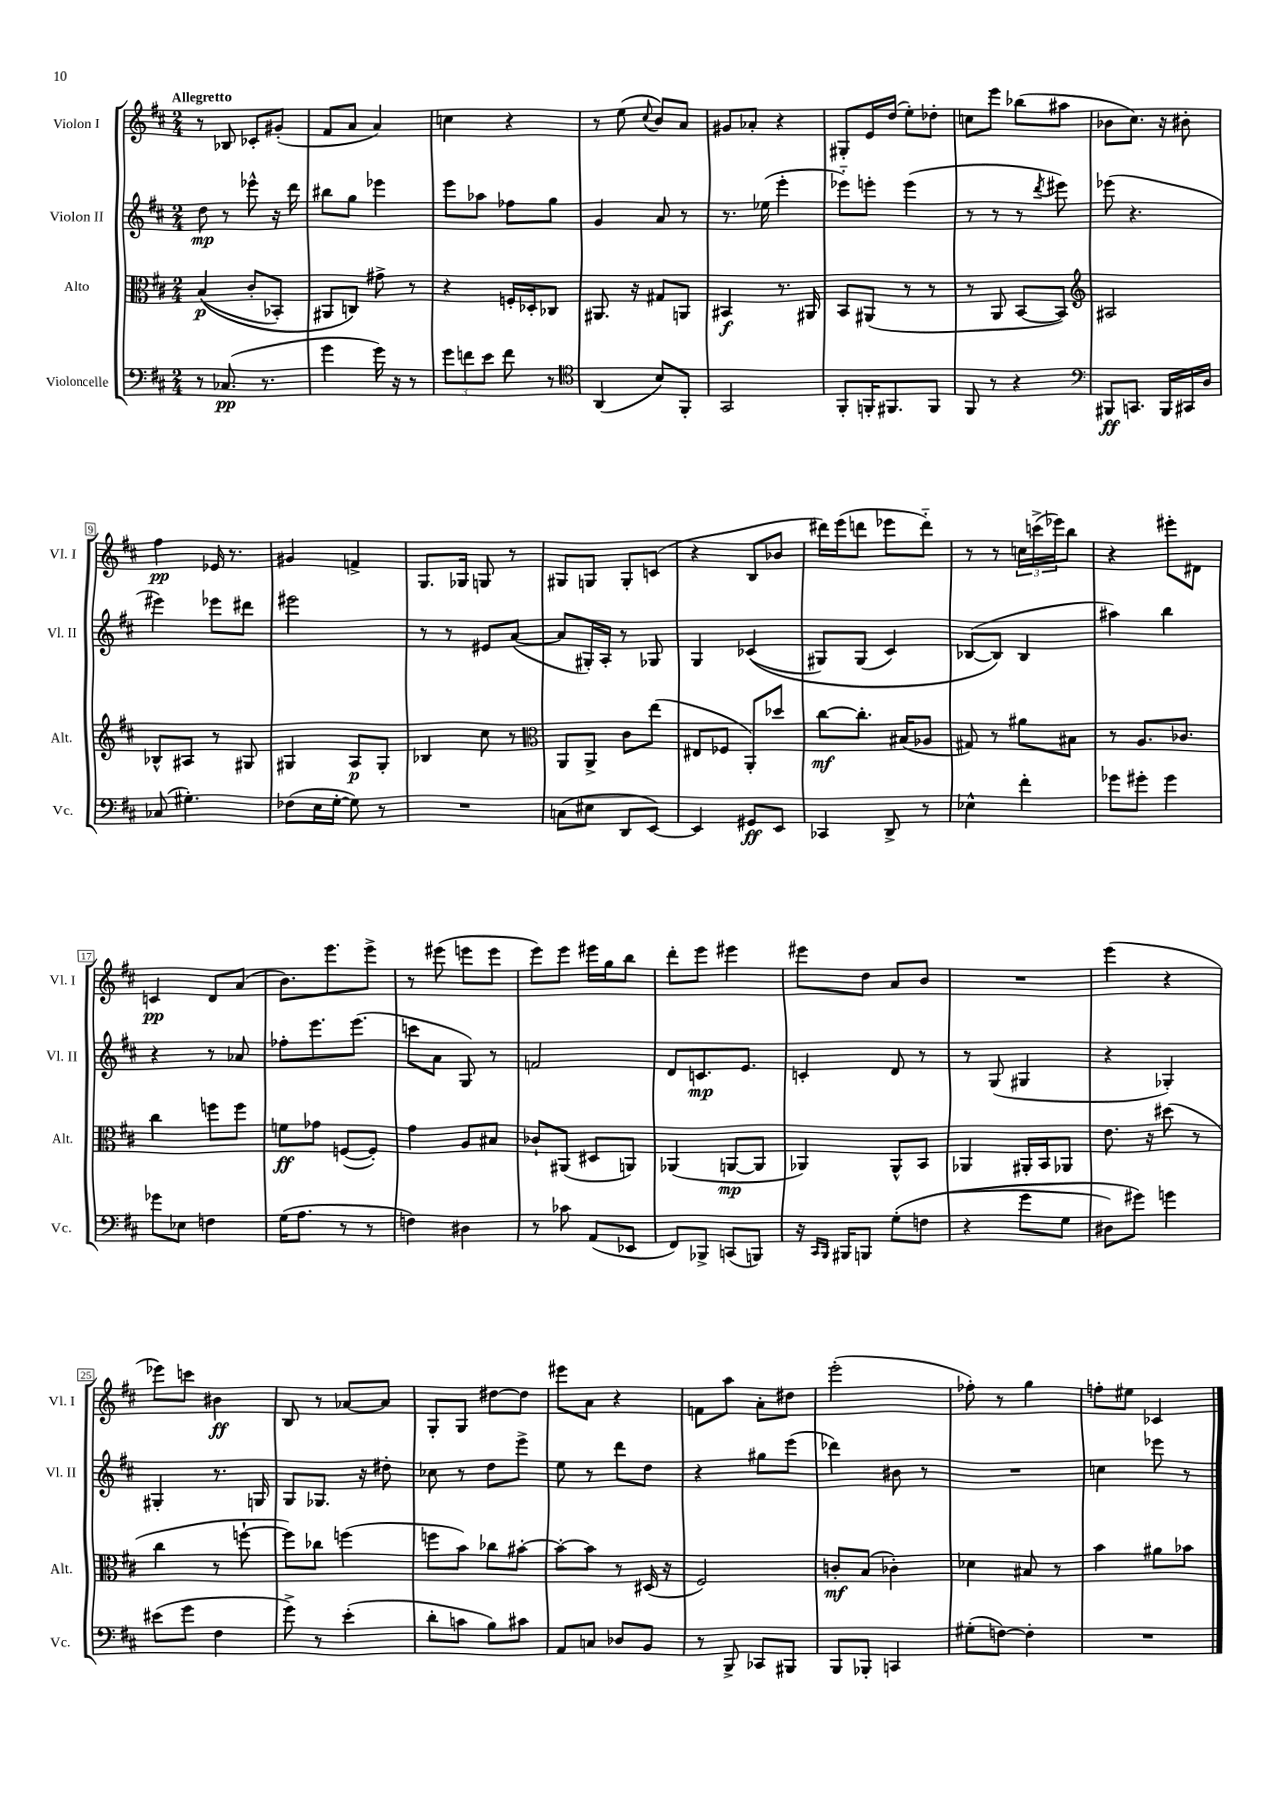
<<
\new StaffGroup <<
\new Staff = "s0" \with { instrumentName = "Violon I" shortInstrumentName = "Vl. I" } {
    \clef treble \key d \major \numericTimeSignature \time 2/4 \tempo "Allegretto"
    r8 bes8 ces'8-. gis'8-.( |
    fis'8 a'8 a'4) |
    c''4 r4 |
    r8 e''8( \appoggiatura { cis''8 } b'8) a'8 |
    gis'8 aes'8-. r4 |
    gis8-. e'16 d''16( e''8-.) des''8-. |
    c''8 e'''8 bes''8( ais''8 |
    bes'8 cis''8.) r16 bis'8-. |
    fis''4\pp ees'16 r8. |
    gis'4 f'4-> |
    g8. ges16 g8 r8 |
    gis8 g8 g8-. c'8( |
    r4 b8 bes'8 |
    dis'''16) e'''16( d'''8 ees'''8 d'''8-_) |
    r8 r8 \tuplet 3/2 { c''16 c'''16->( ees'''16) } b''8 |
    r4 eis'''8-. dis'8 |
    c'4\pp d'8 a'8( |
    b'8.) e'''8. e'''8-> |
    r8 eis'''8( e'''8 e'''8 |
    e'''8) e'''8 eis'''16 g''16 b''8 |
    d'''8-. e'''8 eis'''4 |
    eis'''8 d''8 a'8 b'8 |
    R2 |
    e'''4( r4 |
    ees'''8) c'''8 bis'4\ff |
    b8 r8 aes'8~ aes'8 |
    g8-. g8 dis''8~ dis''8 |
    eis'''8 a'8 r4 |
    f'8 a''8 a'8-. dis''8 |
    e'''2-.( |
    fes''8-.) r8 g''4 |
    f''8-. eis''8 ces'4 \bar "|." |
}
\new Staff = "s1" \with { instrumentName = "Violon II" shortInstrumentName = "Vl. II" } {
    \clef treble \key d \major \numericTimeSignature \time 2/4
    d''8\mp r8 ees'''8-^ r16 d'''16 |
    bis''8 g''8 ees'''4 |
    e'''8 aes''8 fes''8 g''8 |
    g'4 a'8 r8 |
    r8. ees''16( e'''4-. |
    ees'''8-_) e'''8-. e'''4( |
    r8 r8 r8 \acciaccatura { d'''8 } eis'''8) |
    ees'''8( r4. |
    eis'''4) ees'''8 dis'''8 |
    eis'''2 |
    r8 r8 eis'8 a'8~( |
    a'8 gis16-.) a16-. r8 ges8 |
    g4 ces'4(\( |
    gis8) gis8( cis'4) |
    bes8~( bes8\) bes4 |
    ais''4) b''4 |
    r4 r8 aes'8 |
    fes''8-. e'''8. e'''8.( |
    c'''8 a'8 g8) r8 |
    f'2 |
    d'8 c'8.\mp e'8. |
    c'4-. d'8 r8 |
    r8 g8( gis4 |
    r4 ges4-.) |
    gis4-. r8. g16 |
    g8 ges8. r16 dis''8-. |
    ces''8 r8 d''8 e'''8-> |
    e''8 r8 d'''8 d''8 |
    r4 gis''8 e'''8( |
    des'''4) bis'8 r8 |
    R2 |
    c''4 ees'''8 r8 \bar "|." |
}
\new Staff = "s2" \with { instrumentName = "Alto" shortInstrumentName = "Alt." } {
    \clef alto \key d \major \numericTimeSignature \time 2/4
    b4\p(\( cis'8-. bes,8-.) |
    ais,8 c8\) gis'8-> r8 |
    r4 f16-. des16-. ces8 |
    ais,8. r16 gis8 a,8 |
    bis,4\f r8. ais,16 |
    b,8 ais,8( r8 r8 |
    r8 a,8 b,8~ b,8) |
    \clef treble ais2 |
    bes8-^ ais8 r8 gis8 |
    gis4 a8\p gis8-. |
    bes4 cis''8 r8 |
    \clef alto a,8 a,8-> cis'8 e''8( |
    eis8 fes8 a,8-.) des''8 |
    cis''8~\mf cis''8.-. bis16( aes8 |
    gis8) r8 ais'8 bis8 |
    r8 a8. ces'8. |
    cis''4 f''8 f''8 |
    f'8\ff ges'8 f8~( f8-.) |
    g'4 a8 bis8 |
    ces'8-! ais,8( dis8 a,8) |
    aes,4( a,8~\mp a,8 |
    aes,4) aes,8-^ b,8 |
    aes,4 ais,16-. b,16 aes,8 |
    e'8. r16 dis''8( r8 |
    cis''4 r8 f''8~-! |
    f''8) ces''8 f''4( |
    f''8 b'8) ces''8 bis'8~-. |
    bis'8~-. bis'8 r8 dis16( r16 |
    fis2) |
    c'8-.\mf b8( ces'4-.) |
    des'4 bis8 r8 |
    b'4 ais'8 bes'8 \bar "|." |
}
\new Staff = "s3" \with { instrumentName = "Violoncelle" shortInstrumentName = "Vc." } {
    \clef bass \key d \major \numericTimeSignature \time 2/4
    r8 ces8.\pp( r8. |
    g'4 g'16) r16 r8 |
    \tuplet 3/2 { g'8 f'8 e'8 } f'8 r8 |
    \clef tenor a,4( b8) fis,8-. |
    g,2 |
    fis,8-. f,16-. fis,8. fis,8 |
    fis,8 r8 r4 |
    \clef bass bis,,8\ff c,8. bis,,16 cis,16 d16 |
    ces8( gis4.-.) |
    fes8( e16 g16~-. g8) r8 |
    R2 |
    c8( eis8 d,8 e,8~) |
    e,4 gis,8\ff e,8 |
    ces,4 d,8-> r8 |
    ees4-^ fis'4-. |
    ges'8 gis'8-. gis'4 |
    ges'8 ees8 f4 |
    g16( a8. r8 r8 |
    f4) dis4 |
    r8 ces'8 a,8( ees,8 |
    fis,8) bes,,8-> c,8( b,,8) |
    r16 \grace { cis,16 b,,16 } bis,,16 b,,8 g8-.\( f8( |
    r4 g'8 g8 |
    dis8) gis'8\) g'4 |
    eis'8( g'8 fis4 |
    g'8->) r8 e'4-.( |
    d'8-. c'8 b8) cis'8 |
    a,8 c8 des8 b,8 |
    r8 b,,8-> ces,8 bis,,8 |
    b,,8 bes,,8-. c,4 |
    gis8-.( f8~) f4-. |
    R2 \bar "|." |
}
>>
>>
\layout { \context { \Score \override BarNumber.stencil = #(make-stencil-boxer 0.1 0.3 ly:text-interface::print) } }
